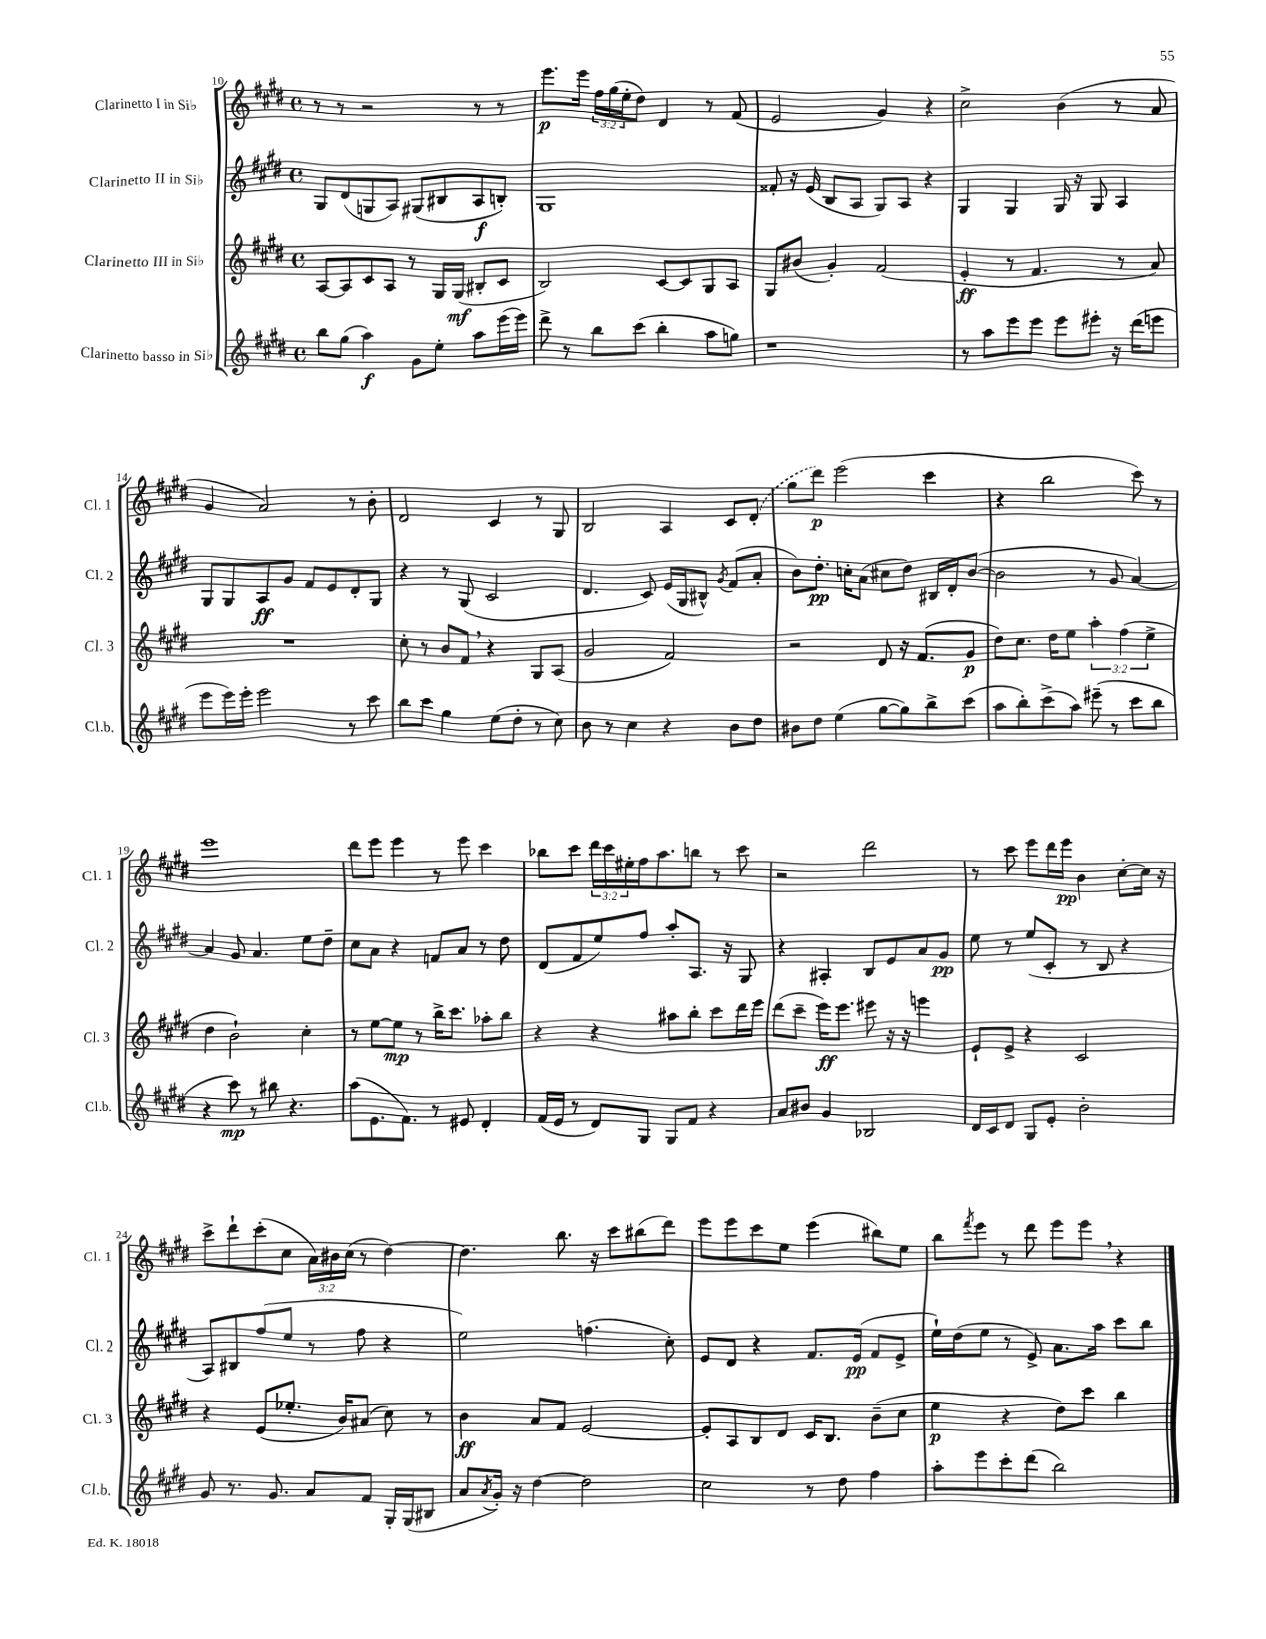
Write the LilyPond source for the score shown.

<<
\new StaffGroup <<
\new Staff = "s0" \with { instrumentName = "Clarinetto I in Sib" shortInstrumentName = "Cl. 1" } {
    \clef treble \key e \major \defaultTimeSignature \time 4/4 \override Staff.TupletNumber.text = #tuplet-number::calc-fraction-text
    r8 r8 r2 r8 r8 |
    e'''8.\p e'''16 \tuplet 3/2 { fis''16 gis''16( e''16-. } dis''8) dis'4 r8 fis'8( |
    e'2 gis'4) r4 |
    cis''2-> b'4( r8 a'8 |
    gis'4 a'2) r8 b'8-. |
    dis'2 cis'4 r8 gis8 |
    b2 a4 cis'8 \once \slurDashed dis'8-.( |
    gis''8 dis'''8\p) e'''2( cis'''4 |
    r4 b''2 cis'''8) r8 |
    e'''1 |
    dis'''8 e'''8 e'''4 r8 e'''8 cis'''4 |
    bes''8 cis'''8 \tuplet 3/2 { dis'''16 cis'''16 eis''16-. } fis''16 a''8. b''8 r8 cis'''8 |
    r2 dis'''2 |
    r8 cis'''8 e'''8 dis'''16 e'''16\pp b'4 cis''8~-. cis''16 r16 |
    cis'''8-> dis'''8-! cis'''8-.( cis''8 \tuplet 3/2 { a'16) bis'16 cis''16( } r8 dis''4~) |
    dis''4. b''8. r16 cis'''8 bis''8( dis'''8) |
    e'''8 e'''8 cis'''8 e''8 e'''4( bis''8) e''8 |
    b''8 \acciaccatura { fis'''8 } e'''8 r8 dis'''8 e'''8 e'''8 \breathe r4 \bar "|." |
}
\new Staff = "s1" \with { instrumentName = "Clarinetto II in Sib" shortInstrumentName = "Cl. 2" } {
    \clef treble \key e \major \defaultTimeSignature \time 4/4
    gis8 dis'8( g8 a8) gis8( bis8 a8\f b8-.) |
    gis1 |
    fisis'8-. r16 e'16( b8 a8 gis8) a8 r4 |
    gis4 gis4 gis16 r16 gis8 a4 |
    gis8 gis8 a8\ff gis'8 fis'8 e'8 dis'8-. gis8 |
    r4 r8 gis8( cis'2 |
    dis'4. cis'8) e'16( gis16 bis8-^) \acciaccatura { gis'8 } fis'8( a'8-. |
    b'8) dis''8.-.\pp c''16-. a'8( cis''8 dis''8) bis16 dis'16-. b'8~( |
    b'2 r8 gis'8 a'4~) |
    a'4 gis'8 a'4. e''8 dis''8-- |
    cis''8 a'8 r4 f'8 a'8 r8 dis''8 |
    dis'8( fis'8 e''8) fis''8 a''8-. a8. r16 gis8 |
    r4 ais4-. b8 e'8 a'8 gis'8\pp |
    e''8 r8 e''8( cis'8-. r8 b8 r4 |
    a8) bis8 fis''8( e''8 r8 fis''8 r4 |
    e''2) f''4.( cis''8-.) |
    e'8 dis'8 r4 fis'8. e'16\pp( fis'8 e'8-> |
    e''16-!) dis''16( e''8 r8 e'8->) a'8. a''16 cis'''8 b''8 \bar "|." |
}
\new Staff = "s2" \with { instrumentName = "Clarinetto III in Sib" shortInstrumentName = "Cl. 3" } {
    \clef treble \key e \major \defaultTimeSignature \time 4/4 \override Staff.TupletNumber.text = #tuplet-number::calc-fraction-text
    a8~ a8 cis'8 a8 r8 gis16 gis16\mf( bis8-. cis'8 |
    b2) cis'8~ cis'8 gis8 a8 |
    gis8 bis'8( gis'4-.) fis'2( |
    e'4-.\ff r8 fis'4. r8 a'8) |
    R1 |
    cis''8-. r8 b'8 fis'8 \breathe r4 gis8 a8( |
    gis'2 fis'2) |
    r2 dis'8 r16 fis'8.( gis'8\p |
    dis''8) cis''8. dis''16 e''8 \tuplet 3/2 { a''4-. fis''4( e''4-> } |
    dis''4 b'2-!) cis''4-. |
    r8 e''8~ e''8\mp r8 b''16-> cis'''8. aes''8-. b''8 |
    r4 r4 ais''8 b''8-. cis'''8 dis'''16 e'''16 |
    dis'''8( cis'''8-- e'''16\ff) e'''8. eis'''8 r16 r16 e'''4 |
    e'8-! e'8-> r4 cis'2 |
    r4 e'8( ees''8.-. b'16) ais'8( cis''8) r8 |
    b'4\ff a'8 fis'8 e'2~ |
    e'8-. a8 b8 dis'8 cis'16 b8. b'8--( cis''8 |
    e''4\p r4 dis''8) cis'''8 b''4 \bar "|." |
}
\new Staff = "s3" \with { instrumentName = "Clarinetto basso in Sib" shortInstrumentName = "Cl.b." } {
    \clef treble \key e \major \defaultTimeSignature \time 4/4
    b''8 gis''8( a''4\f) gis'8 e''8-. a''8 e'''16( e'''16) |
    dis'''8-> r8 b''8 cis'''8( b''4-. a''8 g''8) |
    r1 |
    r8 a''8 e'''8 e'''8 e'''8 eis'''8-. r16 dis'''16( e'''8 |
    e'''8 e'''16) e'''16-. e'''2 r8 cis'''8 |
    b''8 cis'''8 gis''4 e''8( dis''8-. r8 cis''8) |
    b'8 r8 cis''4 r4 b'8 dis''8 |
    bis'8 dis''8 e''4( gis''8~ gis''8) b''8-> cis'''8( |
    a''8 b''8-.) cis'''8->( a''8) eis'''8--( r8 cis'''8 b''8 |
    r4 cis'''8\mp) r8 bis''8 r4. |
    a''8( e'8. fis'8.) r8 eis'8 dis'4-. |
    fis'16( e'16 r8 dis'8) gis8 gis8 fis'8 r4 |
    a'8 bis'8 gis'4 bes2 |
    dis'16 cis'16 dis'8 gis8 e'8-. b'2-. |
    gis'8 r8. gis'8. a'8 fis'8 gis16-. gis16( bis8 |
    a'8 \acciaccatura { a'8 } gis'16-.) r16 dis''4~ dis''2 |
    cis''2 r8 dis''8 fis''4 |
    a''8-. e'''8 cis'''8-. dis'''8( b''2) \bar "|." |
}
>>
>>
\layout { \context { \Score currentBarNumber = #10 } }
